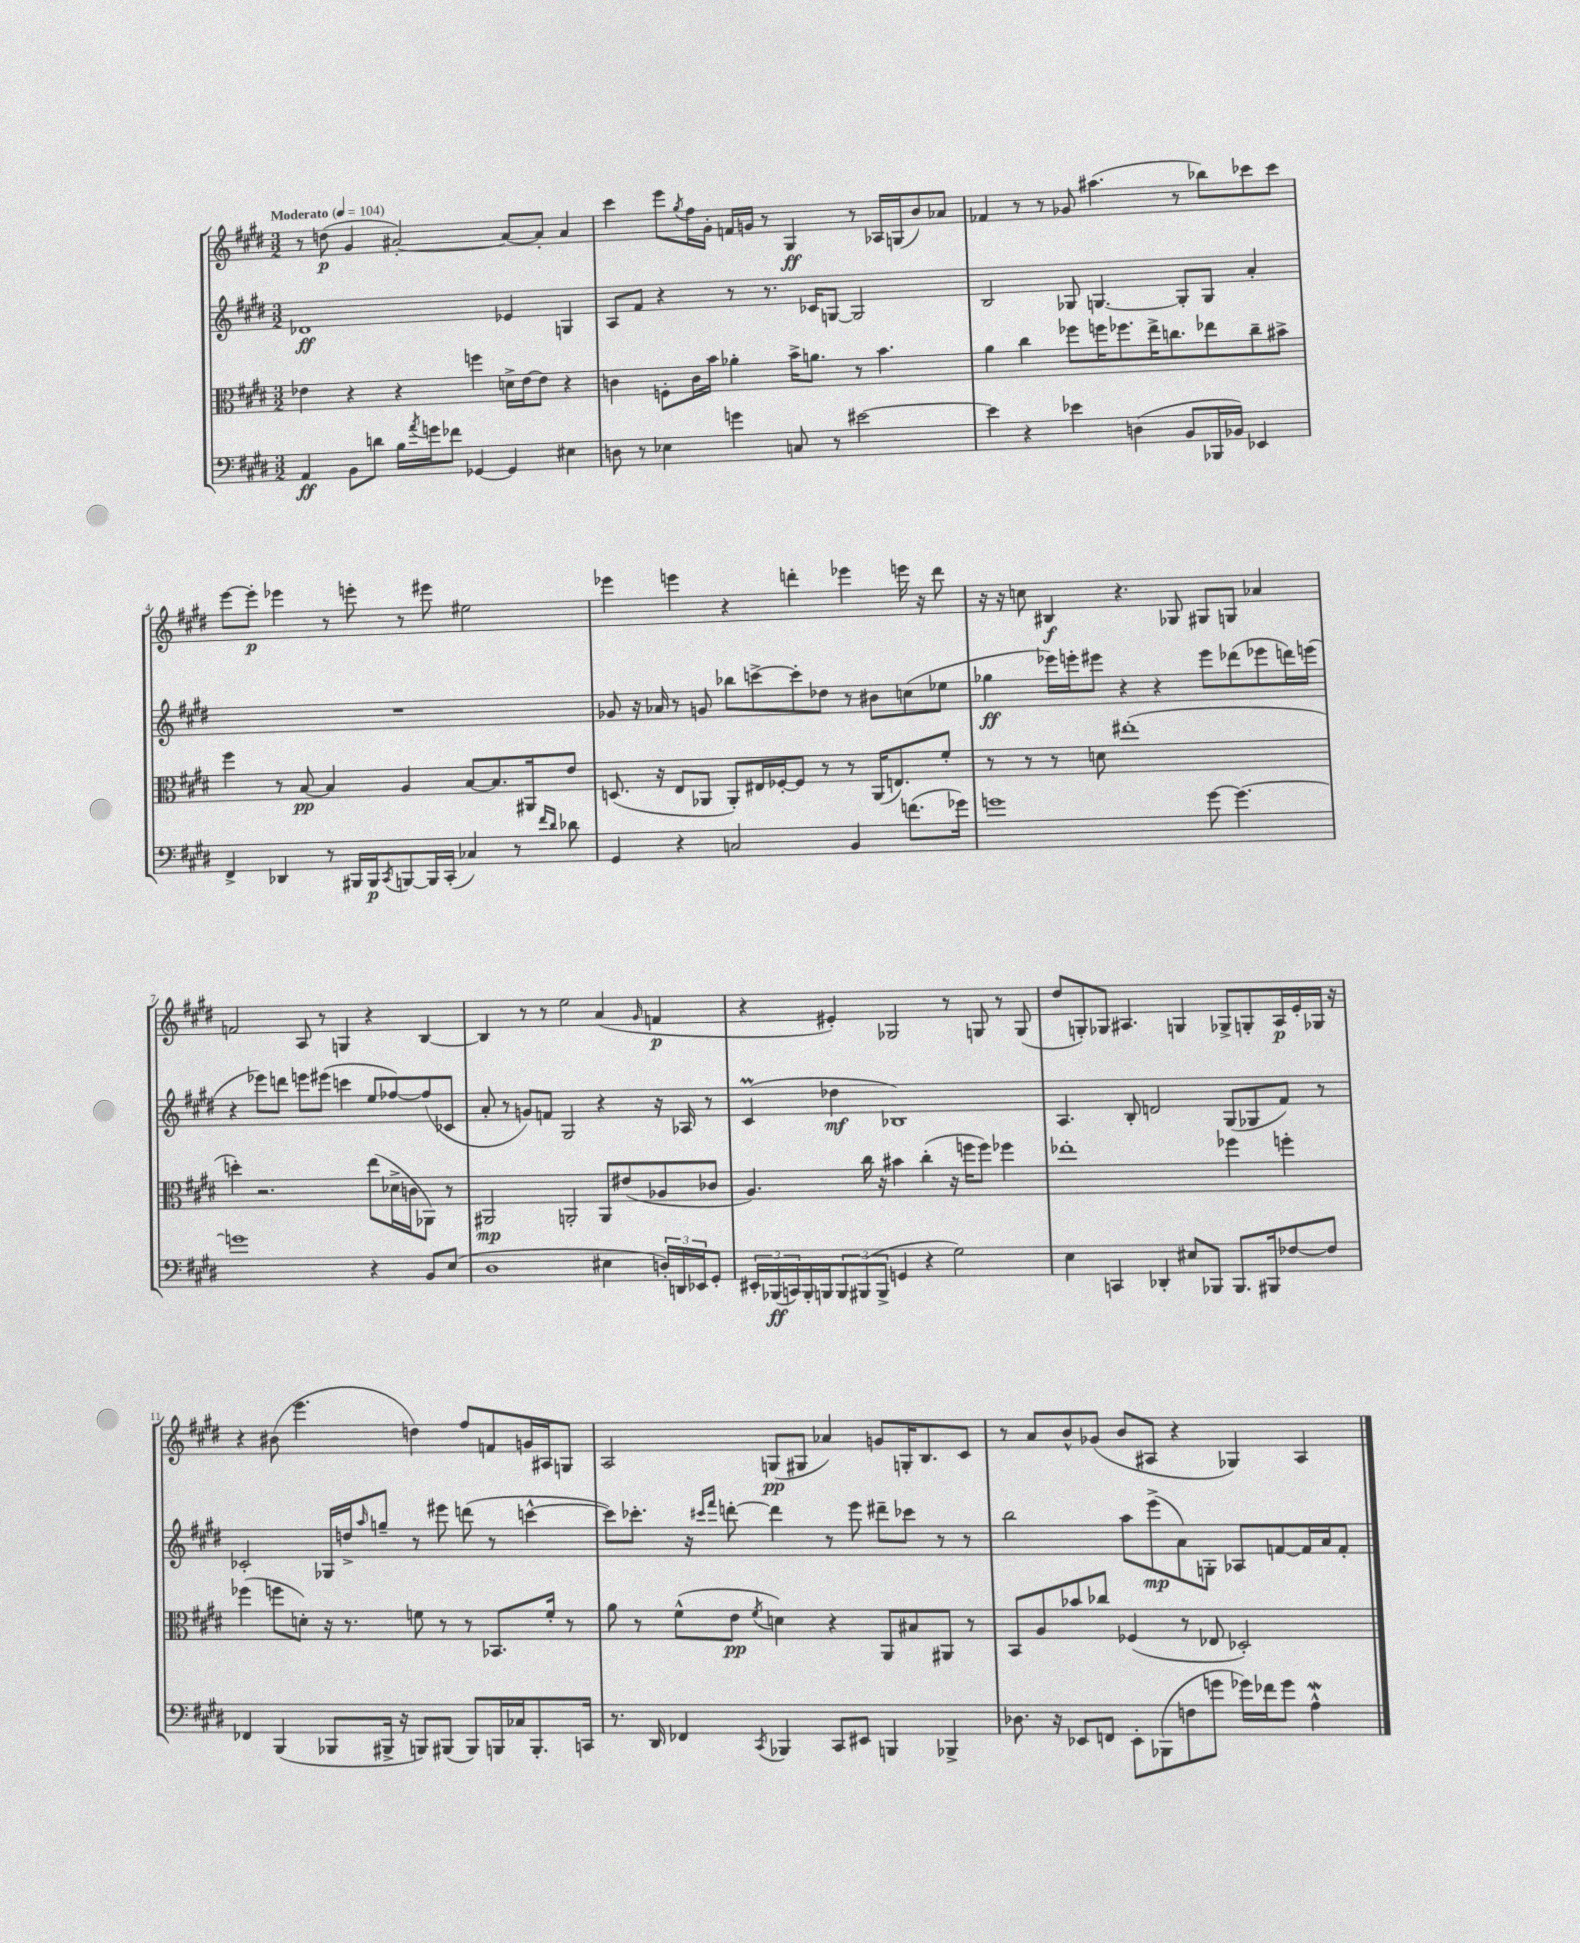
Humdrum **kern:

**kern	**kern	**kern	**kern
*staff4	*staff3	*staff2	*staff1
*clefF4	*clefC3	*clefG2	*clefG2
*k[f#c#g#d#]	*k[f#c#g#d#]	*k[f#c#g#d#]	*k[f#c#g#d#]
*M3/2	*M3/2	*M3/2	*M3/2
*MM104	*MM104	*MM104	*MM104
4AA	4e-	1d-	8r
.	.	.	(8dd
8BB	4r	.	4g#
8d	.	.	.
16B	4r	.	[2a#')
8qa	.	.	.
16g	.	.	.
8f-	.	.	.
[4GG-	4ff	.	.
4GG-]	16d^	4e-	8a#_
.	[16e-	.	.
.	8e-]	.	8a#']
4E#	4r	4G	4a#
=	=	=	=
8D	4c	8A	4ccc#
8r	.	8f#	.
4E-	8F'	4r	8eee
.	.	.	8qgg#
.	16c	.	16ff#
.	16b	.	16g#'
4g	4a-'	8r	16f
.	.	.	16g
.	.	8.r	8r
8C	16b^	.	4G#
.	8.a	16c-	.
8r	.	[8G	.
[2e#	8r	2G]	8r
.	4.b	.	16A-
.	.	.	(16G
.	.	.	8b)
.	.	.	8a-
=	=	=	=
4e#]	4a	2B	4f-
4r	4cc#	.	8r
.	.	.	8r
4e-	8ff-	8G-	8g-
.	16ff	[4.G	(4.aa#
.	8.ff-	.	.
(4D	.	.	.
.	16ee^	.	.
.	8.cc	.	.
8BB	.	8G']	8r
16BBB-	8ee-	8G	8bb-)
16BB-)	.	.	.
4EE-	8cc~	4a'	8ccc-
.	8b#^	.	8ccc-
=	=	=	=
4FF#^	4ff#	1.r	[8eee
.	.	.	8eee']
4DD-	8r	.	4eee-
.	[8B	.	.
8r	4B]	.	8r
16BBB#	.	.	8eee'
16BBB#	.	.	.
8qCC#	.	.	.
[8BBB	4A	.	8r
16BBB]	.	.	8eee#
(16CC#'	.	.	.
4C-)	[8B	.	2ee#
.	8.B]	.	.
8r	.	.	.
.	16AA#	.	.
16qqf#	.	.	.
16qqd#	.	.	.
8d-	8e	.	.
=	=	=	=
4GG#	(8.D	8g-	4eee-
.	.	16r	.
.	16r	16a-	.
4r	8E	8r	4eee
.	8AA-	8g	.
2C	8AA-')	8bb-	4r
.	16E#	[8ccc^	.
.	[16F-'	.	.
.	8F-]	8ccc']	4ddd'
.	8r	8dd-	.
4BB	8r	8r	4eee-
.	(16AA-	8b#	.
.	8.E)	.	.
(8.f	.	(8cc	16eee
.	.	.	16r
.	8f#'	8ee-	8ddd
16g-)	.	.	.
=	=	=	=
1g	8r	4gg-	16r
.	.	.	16r
.	8r	.	8cc
.	8r	16eee-)	4B#
.	.	16eee'	.
.	8d	8eee#	.
.	(1ee#'	4r	4.r
.	.	4r	.
.	.	.	8G-
[8g	.	8eee#	8G#
4.g_	.	(8ddd-	8G
.	.	8eee-	4a-
.	.	16ddd)	.
.	.	(16eee	.
=	=	=	=
1g]	4dd')	4r	2f
.	2.r	8eee-)	.
.	.	8ddd	.
.	.	8eee	8A
.	.	(8eee#	8r
.	.	4ccc	4G
4r	(8ee	8ee	4r
.	16d-^	[8ff-)	.
.	16c	.	.
8BB	8AA-)	(8ff-]	[4B
(8E	8r	8c-	.
=	=	=	=
1D#	2AA#	8a'	4B]
.	.	8r	.
.	.	8g)	8r
.	.	8f	8r
.	2AA'	2G#	2ee
4E#	8AA	4r	(4a
.	(8e#	.	.
.	.	.	16qqg#
24D')	8A-	16r	4f
24DD	.	.	.
.	.	16A-	.
24EE-	.	.	.
8GG#'	8c-	8r	.
=	=	=	=
24EE#'	4.A)	(4c#	4r
(24BBB-	.	.	.
24CC)	.	.	.
16BBB-'	.	.	.
16BBB	.	.	.
12BBB	.	4dd-	4e#')
(12BBB#	.	.	.
.	16cc#	.	.
12BBB#^	.	.	.
.	16r	.	.
4GG	4b#	1B-)	2G-
4r	(4cc#'	.	.
2G#)	16r	.	8r
.	16ff	.	.
.	8ff)	.	8G
.	4ff-	.	8r
.	.	.	(8G
=	=	=	=
4E	1ee-'	4.A	8dd#
.	.	.	8G')
4CC	.	.	8G-
.	.	8B'	4.A#
4DD-'	.	2d	.
8E#	.	.	4G
8BBB-	.	.	.
8.BBB-	4ff-	(8G#	8G-^
.	.	8G-	8G'
16BBB#	.	.	.
[8F-	4ff'	8f#)	16A#
.	.	.	16e'
8F-]	.	8r	16G-
.	.	.	16r
=	=	=	=
4FF-	(4ff-	2c-'	4r
(4BBB	8ff	.	(8b#
.	8d')	.	4.eee
8BBB-	16r	16G-	.
.	8.r	16dd^	.
.	.	16qqaa	.
16BBB#^	.	8gg~	.
16r	.	.	.
8BBB)	8f	8r	4dd)
(8BBB#	8r	8eee#	.
8BBB#)	8r	(8ddd	8ff#
16BBB	8.BB-	8r	8f
16C-	.	.	.
8.BBB'	.	[4ccc^^	16g
.	16f'	.	16A#
.	8r	.	8G
16CC	.	.	.
=	=	=	=
8.r	8a	8ccc])	2A
.	8r	8.ccc-'	.
16DD#	.	.	.
4FF-	(8f#^^	.	.
.	.	16r	.
.	.	16qqccc#	.
.	.	16qqfff#	.
.	8e	[8ddd'	.
8qCC#	8qf#	.	.
4BBB-	4d)	4ddd]	(8G
.	.	.	8G#
8CC#	4r	8r	4a-)
8EE#	.	8eee	.
4BBB	8AA	8ddd#~	8g
.	8B#	8ccc-	16G'
.	.	.	8.B
4BBB-^	8AA#	8r	.
.	8r	8r	8c#
=	=	=	=
8.D-	8BB	2bb	8r
.	8A	.	8a
16r	.	.	.
8EE-	8b-	.	8b^^
8FF	8cc-	.	(8g-
8EE-'	(4F-	8aa	8b
(8BBB-	.	(8eee^	8A#
8F	8r	8a)	4r
8g	8E-	8G'	.
16g-)	2D-')	8A-	4G-)
16f-	.	.	.
8g-	.	[8f	.
4A^^	.	16f]	4A#
.	.	16a	.
.	.	8f'	.
==	==	==	==
*-	*-	*-	*-
